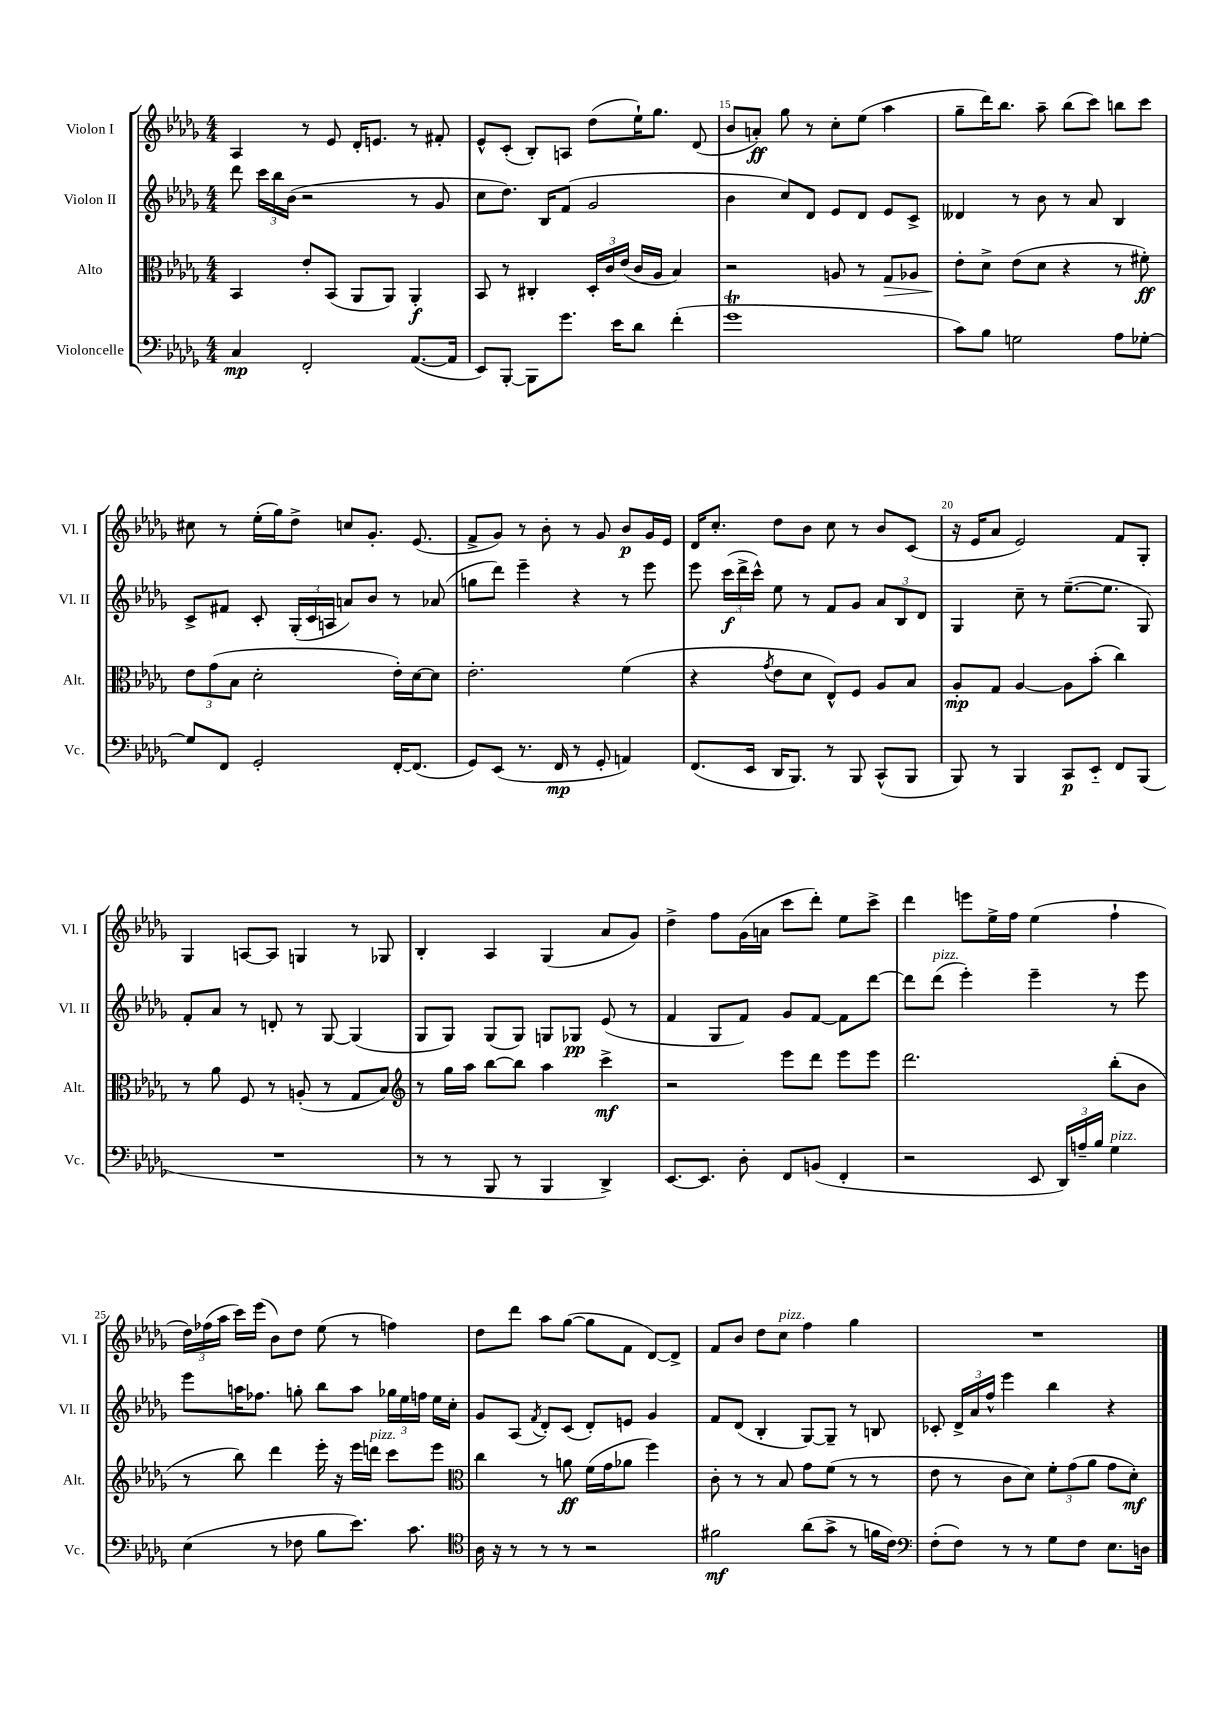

**kern	**kern	**kern	**kern
*staff4	*staff3	*staff2	*staff1
*clefF4	*clefC3	*clefG2	*clefG2
*k[b-e-a-d-g-]	*k[b-e-a-d-g-]	*k[b-e-a-d-g-]	*k[b-e-a-d-g-]
*M4/4	*M4/4	*M4/4	*M4/4
4C	4BB-	8ddd-	4A-
.	.	24ccc	.
.	.	24bb-	.
.	.	(24b-	.
2FF'	8e-'	2r	8r
.	(8BB-	.	8e-
.	8AA-	.	16d-'
.	.	.	8.e
.	8AA-)	.	.
([8.AA-	4AA-'	8r	8r
.	.	8g-	8f#'
16AA-]	.	.	.
=	=	=	=
8EE-)	8BB-	8cc	8e-^^
[8BBB-'	8r	8.dd-)	(8c'
8BBB-]	4C#'	.	8B-')
.	.	16B-	.
8.g-	.	(8f	8A
.	24D-'	2g-	(8dd-
.	24c	.	.
16e-	.	.	.
.	(24e-	.	.
8d-	16c	.	16ee-`)
.	16A-	.	8.gg-
(4f'	4B-)	.	.
.	.	.	(8d-
=	=	=	=
1g-	2r	4b-	8b-
.	.	.	8a')
.	.	8cc)	8gg-
.	.	8d-	8r
.	8A	8e-	8cc'
.	8r	8d-	(8ee-
.	8G-	8e-	4aa-
.	8A-	8c^	.
=	=	=	=
8c)	8e-'	4d--	8gg-~
8B-	8d-^	.	16ddd-)
.	.	.	8.bb-
2G	(8e-	8r	.
.	8d-	8b-	8aa-~
.	4r	8r	(8bb-
.	.	8a-	8ccc)
8A-	8r	4B-	8bb
[8G-'	8f#')	.	8ccc
=	=	=	=
8G-]	12e-	8c^	8cc#
.	(12g-	.	.
8FF	.	8f#	8r
.	12B-	.	.
2GG-'	2d-'	8c'	(16ee-'
.	.	.	16gg-)
.	.	(24G-'	8dd-^
.	.	24c	.
.	.	24A	.
.	.	8a)	8cc
.	.	8b-	8.g-'
[16FF'	16e-')	8r	.
(8.FF]	[16d-	.	(8.e-
.	8d-]	(8a-	.
=	=	=	=
8GG-)	2.e-'	8gg	8f^
(8EE-	.	8ddd-)	8g-)
8.r	.	4eee-~	8r
.	.	.	8b-'
16FF	.	.	.
8r	.	4r	8r
8GG-'	.	.	8g-
4AA)	(4f	8r	8b-
.	.	8eee-	16g-
.	.	.	16e-
=	=	=	=
(8.FF	4r	8eee-	16d-
.	.	.	8.cc'
.	.	(24ccc	.
.	.	24ddd-^	.
16EE-	.	.	.
.	.	24ccc^^)	.
.	8qg-	.	.
16DD-	8e-	8ee-	8dd-
8.BBB-)	.	.	.
.	8d-	8r	8b-
8r	8E-^^)	8f	8cc
8BBB-	8F	8g-	8r
(8CC^^	8A-	12a-	8b-
.	.	12B-	.
8BBB-	8B-	.	(8c
.	.	12d-	.
=	=	=	=
8BBB-)	8A-'	4G-	16r
.	.	.	16e-
8r	8G-	.	8a-
4BBB-	[4A-	8cc~	2e-)
.	.	8r	.
8CC	8A-]	([8.ee-~	.
8EE-'~	(8b-'	.	.
.	.	8.ee-]	.
8FF	4cc)	.	8f
(8BBB-	.	8G-)	8G-'
=	=	=	=
1r	8r	8f'	4G-
.	8a-	8a-	.
.	8F	8r	[8A
.	8r	8d'	8A]
.	(8A'	8r	4G
.	8r	[8G-	.
.	8G-	(4G-]	8r
.	8B-)	.	8G-
=	=	=	=
*	*clefG2	*	*
8r	8r	8G-	4B-'
8r	16gg-	8G-)	.
.	16aa-	.	.
8BBB-	[8bb-	(8G-	4A-
8r	8bb-]	8G-)	.
4BBB-	4aa-	8G	(4G-
.	.	8G-	.
4DD-^)	4ccc^	(8e-	8a-
.	.	8r	8g-)
=	=	=	=
[8.EE-	2r	4f	4dd-^
8.EE-]	.	.	.
.	.	8G-	8ff
8D-'	.	8f)	(16g-
.	.	.	16a
8FF	8eee-	8g-	8ccc
(8BB	8ddd-	[8f	8ddd-')
4FF'	8eee-	8f]	8ee-
.	8eee-	[8ddd-	8ccc^
=	=	=	=
2r	2.ddd-	8ddd-]	4ddd-
.	.	(8ddd-	.
.	.	4eee-')	8eee
.	.	.	16ee-^
.	.	.	16ff
8EE-	.	4eee-~	(4ee-
24DD-)	.	.	.
24A~	.	.	.
24B-	.	.	.
4G-	(8bb-'	8r	4ff`
.	8b-	8eee-	.
=	=	=	=
(4E-	8r	8eee-	24dd-)
.	.	.	(24ff-
.	.	.	24aa-
.	8bb-)	16aa	16ccc)
.	.	8.ff-	(16eee-
8r	4ddd-	.	8b-)
8F-	.	8gg'	8dd-
8B-	16eee-'	8bb-	(8ee-
.	16r	.	.
8.e-)	16eee-	8aa	8r
.	16ddd	.	.
.	8ccc	24gg-	4ff)
.	.	24ee-	.
8.c	.	.	.
.	.	24ff	.
.	8eee-	16ee-	.
.	.	16cc'	.
=	=	=	=
*clefC4	*clefC3	*	*
16A-	4cc	8g-	8dd-
16r	.	.	.
8r	.	(8A-	8ddd-
.	.	8qf	.
8r	8r	8d-')	8aa-
8r	8a	(8c	([8gg-
2r	(16f	8d-')	8gg-]
.	16g-	.	.
.	8a-	8e	8f
.	4ff)	4g-	[8d-)
.	.	.	8d-^]
=	=	=	=
2f#	8c'	8f	8f
.	8r	(8d-	8b-
.	8r	4B-'	8dd-
.	8B-	.	8cc
(8a-	8g-	[8G-)	4ff
8g-^	(8f	8G-~]	.
8r	8r	8r	4gg-
16f	8r	8B	.
16c)	.	.	.
=	=	=	=
*clefF4	*	*	*
(8F'	8e-	8c-'	1r
8F)	8r	24d-^	.
.	.	24a-	.
.	.	24ff^^	.
8r	8c	4eee-	.
8r	8d-)	.	.
8G-	12f'	4bb-	.
.	(12g-	.	.
8F	.	.	.
.	12a-	.	.
8.E-	8g-	4r	.
.	8d-')	.	.
16D	.	.	.
==	==	==	==
*-	*-	*-	*-
